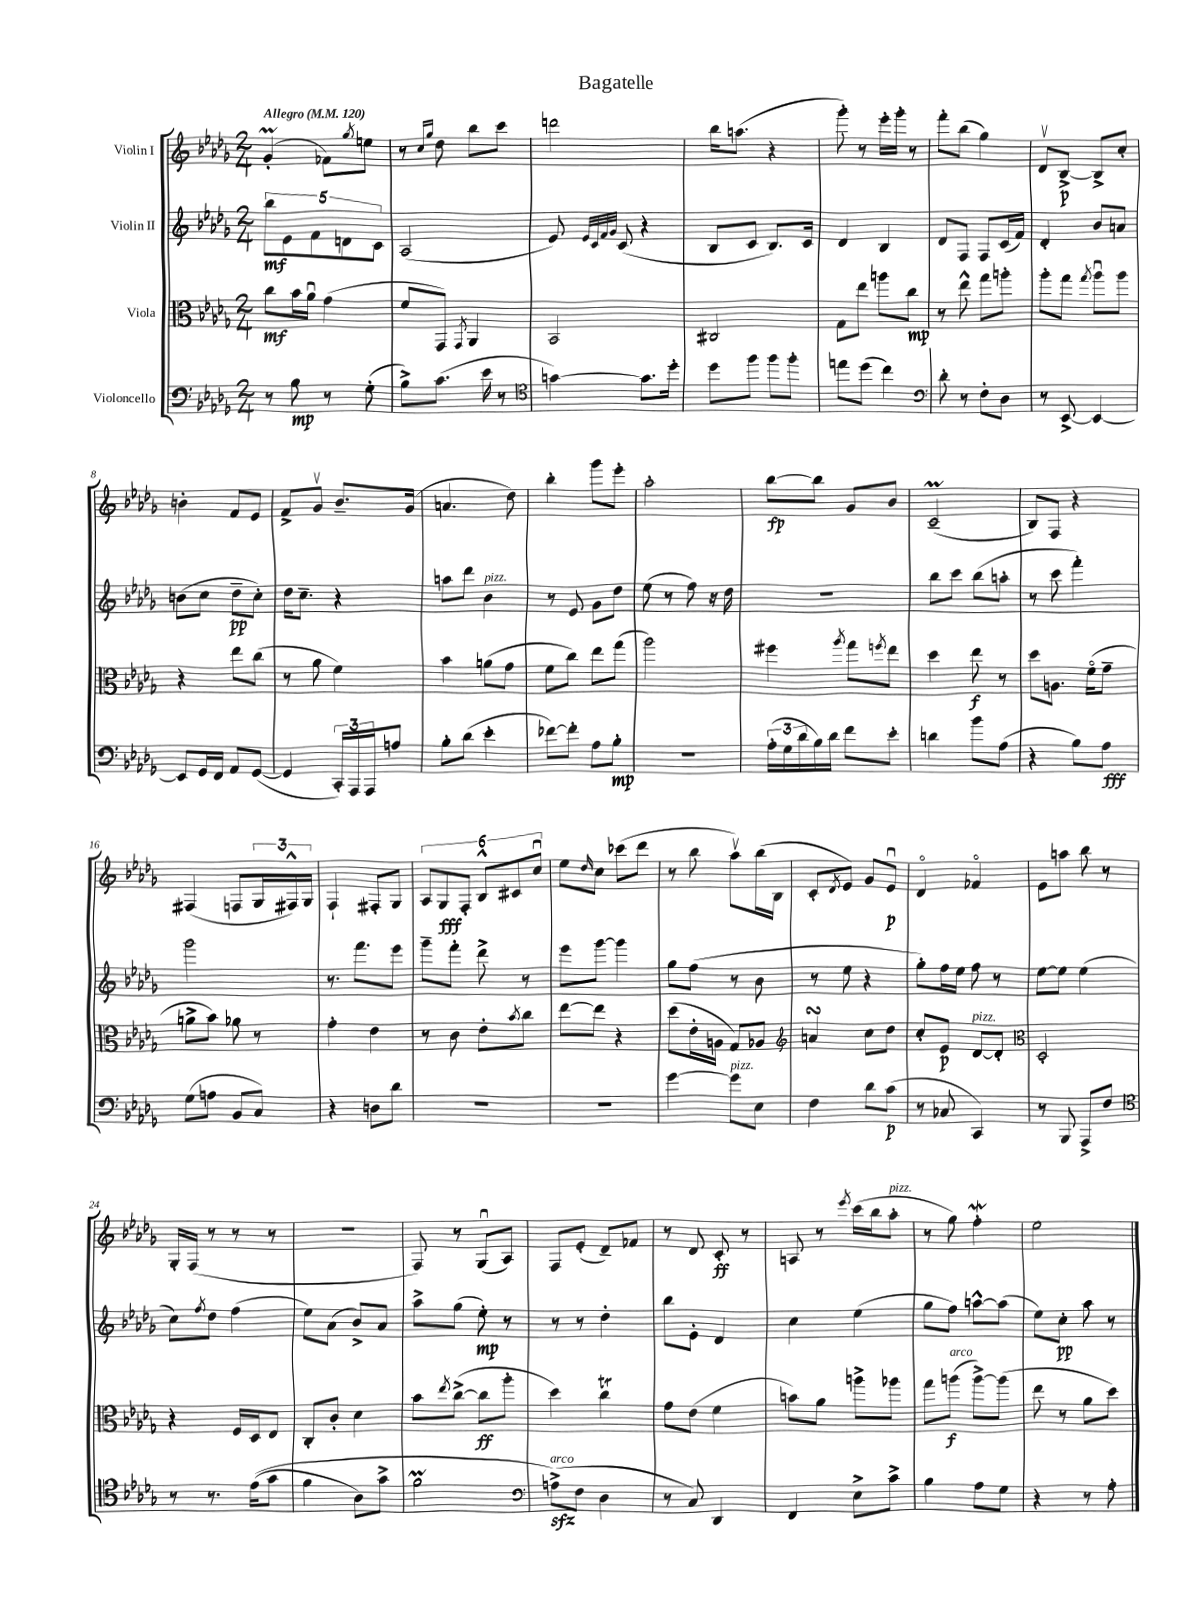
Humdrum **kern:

**kern	**kern	**kern	**kern
*staff4	*staff3	*staff2	*staff1
*clefF4	*clefC3	*clefG2	*clefG2
*k[b-e-a-d-g-]	*k[b-e-a-d-g-]	*k[b-e-a-d-g-]	*k[b-e-a-d-g-]
*M2/4	*M2/4	*M2/4	*M2/4
*MM120	*MM120	*MM120	*MM120
8r	8cc\L	10bb-\L	(4g-'/
.	.	10e-\	.
8B-\	16b-\L	.	.
.	16a-u\JJ	.	.
.	.	10f\	.
8r	(4g-\	.	8f-\L)
.	.	10d\	.
.	.	.	8qgg-/
(8G-'\	.	.	8ee\J
.	.	10c\J	.
=	=	=	=
8B-^\L)	8f/L	(2A-/	8r
.	.	.	16qqcc/LL
.	.	.	16qqgg-/JJ
(8.c\J	8GG-/J)	.	8dd-\
.	8qGG-/	.	.
.	4AA-/	.	8bb-\L
16e-\	.	.	.
8r	.	.	8ccc\J
=	=	=	=
*clefC4	*	*	*
[4g\)	2BB-/	8e-/)	2ddd\
.	.	32qqe-/LLL	.
.	.	32qqc/	.
.	.	32qqf/	.
.	.	32qqg-/JJJ	.
.	.	(8c/	.
8.g\]L	.	4r	.
16dd-'\Jk	.	.	.
=	=	=	=
8dd-\L	2C#/	8B-/L	16bb-\LK
.	.	.	(8.aa\J
8ff\J	.	8c/J	.
8ff\L	.	8.B-/L)	4r
8ff'\J	.	.	.
.	.	16c/Jk	.
=	=	=	=
8ee\L	8G-\L	4d-/	8ggg-'\)
(8dd-\J	8ee-\J	.	8r
4cc\)	8aa\L	4B-/	16eee-'\LL
.	.	.	16ggg-'\JJ
.	8cc\J	.	8r
=	=	=	=
*clefF4	*	*	*
8d-'\	8r	8d-/L	8fff'\L
8r	8ee-^^\	8F/J	(8bb-\J
8F'\L	8gg-\L	8F/L	4gg-\)
8D-\J	8aa'\J	(16c/L	.
.	.	16f/JJ)	.
=	=	=	=
8r	8aa-'\L	4d-'/	8d-v/L
[8EE-^/	8gg-\J	.	[8B-^/J
.	8qgg-/	.	.
4EE-/_	8aa-u\L	8b-/L	8B-^/]L
.	8aa-\J	8a/J	8cc'/J
=	=	=	=
8EE-/]L	4r	(8b\L	4b'\
16GG-/L	.	8cc\J	.
16FF/JJ	.	.	.
8AA-/L	8ee-\L	8dd-~\L	8f/L
([8GG-/J	(8cc\J	8cc'\J)	8e-/J
=	=	=	=
4GG-/]	8r	16dd-\LK	8f^/L
.	.	8.cc~\J	.
.	8a-\	.	8g-v/J
24CC'/LL)	4f\)	4r	8.b-~/L
24AAA-/	.	.	.
24AAA-/J	.	.	.
8A/J	.	.	.
.	.	.	(16g-/Jk
=	=	=	=
8B-'\L	4b-\	8aa\L	4.a/
(8d-\J	.	8ddd-\J	.
4e-'\	(8a\L	4b-\	.
.	8g-\J	.	8dd-\)
=	=	=	=
[8f-\L)	8f\L	8r	4bb-'\
8f-'\]J	8cc\J)	8e-/	.
8A-\L	8ee-\L	8g-\L	8ggg-\L
8B-'\J	(8gg-\J	8dd-\J	8eee-'\J
=	=	=	=
2r	2aa-\)	(8ee-\	2aa-'\
.	.	8r	.
.	.	8ff\)	.
.	.	16r	.
.	.	16dd-\	.
=	=	=	=
(24A-'\LL	4ff#\	2r	[8bb-\L
24G-\	.	.	.
24d-\	.	.	.
16B-\)	.	.	8bb-\]J
16d-\JJ	.	.	.
.	8qaa-/	.	.
8f\L	8gg-\L	.	8g-/L
.	8qff/	.	.
8e-'\J	8ee-\J	.	8b-/J
=	=	=	=
4d\	4dd-\	8bb-\L	(2c~/
.	.	8ccc\J	.
8b-\L	8ee-\	(8bb-\L	.
(8A-\J	8r	8aa'\J	.
=	=	=	=
4r	8dd-\L	8r	8B-/L)
.	8.A\J	8ccc\	8F/J
8B-\L)	.	4fff'\)	4r
.	(16fo\LK	.	.
8A-\J	8g-~\J	.	.
=	=	=	=
(8G-\L	8a^\L	2ggg-\	(4F#/
8A\J	8b-\J)	.	.
8BB-/L	8a-\	.	8F/L
8C/J)	8r	.	24G-/L
.	.	.	24F#^^/)
.	.	.	24G-/JJ
=	=	=	=
4r	4g-'\	8.r	4F`/
.	.	8.fff\L	.
8D\L	4e-\	.	8F#'/L
8d-\J	.	8eee-\J	8G-/J
=	=	=	=
2r	8r	8ggg-~\L	12A-/L
.	.	.	12G-/
.	8c\	8fff'\J	.
.	.	.	12F'/J
.	8e-'\L	8ddd-^\	12B-^^/L
.	.	.	12c#/
.	8qb-/	.	.
.	8cc\J	8r	.
.	.	.	12ccu/J
=	=	=	=
2r	[8ee-\L	8eee-\L	8ee-\L
.	.	.	16qqdd-/
.	8ee-\]J	[8ggg-\J	8cc\J
.	4r	4ggg-\]	(8ccc-\L
.	.	.	8ddd-\J
=	=	=	=
[4g-\	(8dd-\L	8gg-\L	8r
.	16e-'\L	(8ff\J	8bb-\
.	16A\JJ	.	.
8g-\]L	8G-/L)	8r	8aa-v\L)
8E-\J	8A-/J	8b-\	(16bb-\L
.	.	.	16B-\JJ
=	=	=	=
*	*clefG2	*	*
4F\	4a/	8r	8c'/L
.	.	.	8qd-/
.	.	8ee-\	8e-/J)
8d-\L	8cc\L	4r	8g-/L
(8c\J	8dd-\J	.	8e-u/J
=	=	=	=
8r	8cc'/L	8gg-'\L)	4d-o/
8C-/	8e-/J	16ff\L	.
.	.	16ee-\JJ	.
4CC/)	[8d-/L	8ff\	4f-o/
.	8d-'/]J	8r	.
=	=	=	=
*	*clefC3	*	*
8r	2D-'/	[8ee-\L	8e-\L
8BBB-/	.	8ee-\]J	8aa\J
8AAA-^/L	.	(4ee-\	8bb-\
8F/J	.	.	8r
=	=	=	=
*clefC4	*	*	*
8r	4r	8cc\L)	16G-'/LL
.	.	.	(16F/JJ
.	.	8qff/	.
8.r	.	8dd-\J	8r
.	16F/LL	(4ff\	8r
&((16e-\LK	16D-/J	.	.
8g-\J	8E-/J	.	8r
=	=	=	=
4f\	8C'/L	8ee-\L)	2r
.	8c'/J	(8a-\J	.
8A-\L)	4d-\	8b-^/L)	.
8g-^\J	.	8a-/J	.
=	=	=	=
2f\	8b-\L	8aa-^\L	8F/)
.	8qee-/	.	.
.	([8cc^\J	(8gg-\J	8r
.	8cc\]L	8ee-'\)	(8G-u/L
.	8aa-'\J	8r	8A-/J)
=	=	=	=
*clefF4	*	*	*
(8A^\L&)	4dd-\)	8r	8F/L
8F\J	.	8r	(8e-'/J
4D-\	4cc\	4dd-'\	8d-~/L)
.	.	.	8f-/J
=	=	=	=
8r	8g-\L	8bb-\L	8r
8C/)	(8e-\J	8e-'\J	8d-/
4DD-/	4f\	4d-/	8c'/
.	.	.	8r
=	=	=	=
4FF/	8b\L)	4cc\	8A/
.	8a-\J	.	8r
.	.	.	8qeee-/
8E-^\L	8aa^\L	(4ee-\	(16ccc\LL
.	.	.	16bb-\J
8c^\J	8aa-\J	.	8aa-'\J
=	=	=	=
4B-\	8gg-\L	8gg-\L	8r
.	(8aa\J	8ff\J)	8gg-\)
8A-\L	[8aa^\L)	[8aa^^\L	4ff'\
8G-\J	(8aa\]J	(8aa\]J	.
=	=	=	=
4r	8ee-\	8ee-\L)	2ee-\
.	8r	8cc'\J	.
8r	8a-\L	8aa-\	.
8A-'\	8dd-\J)	8r	.
==	==	==	==
*-	*-	*-	*-
